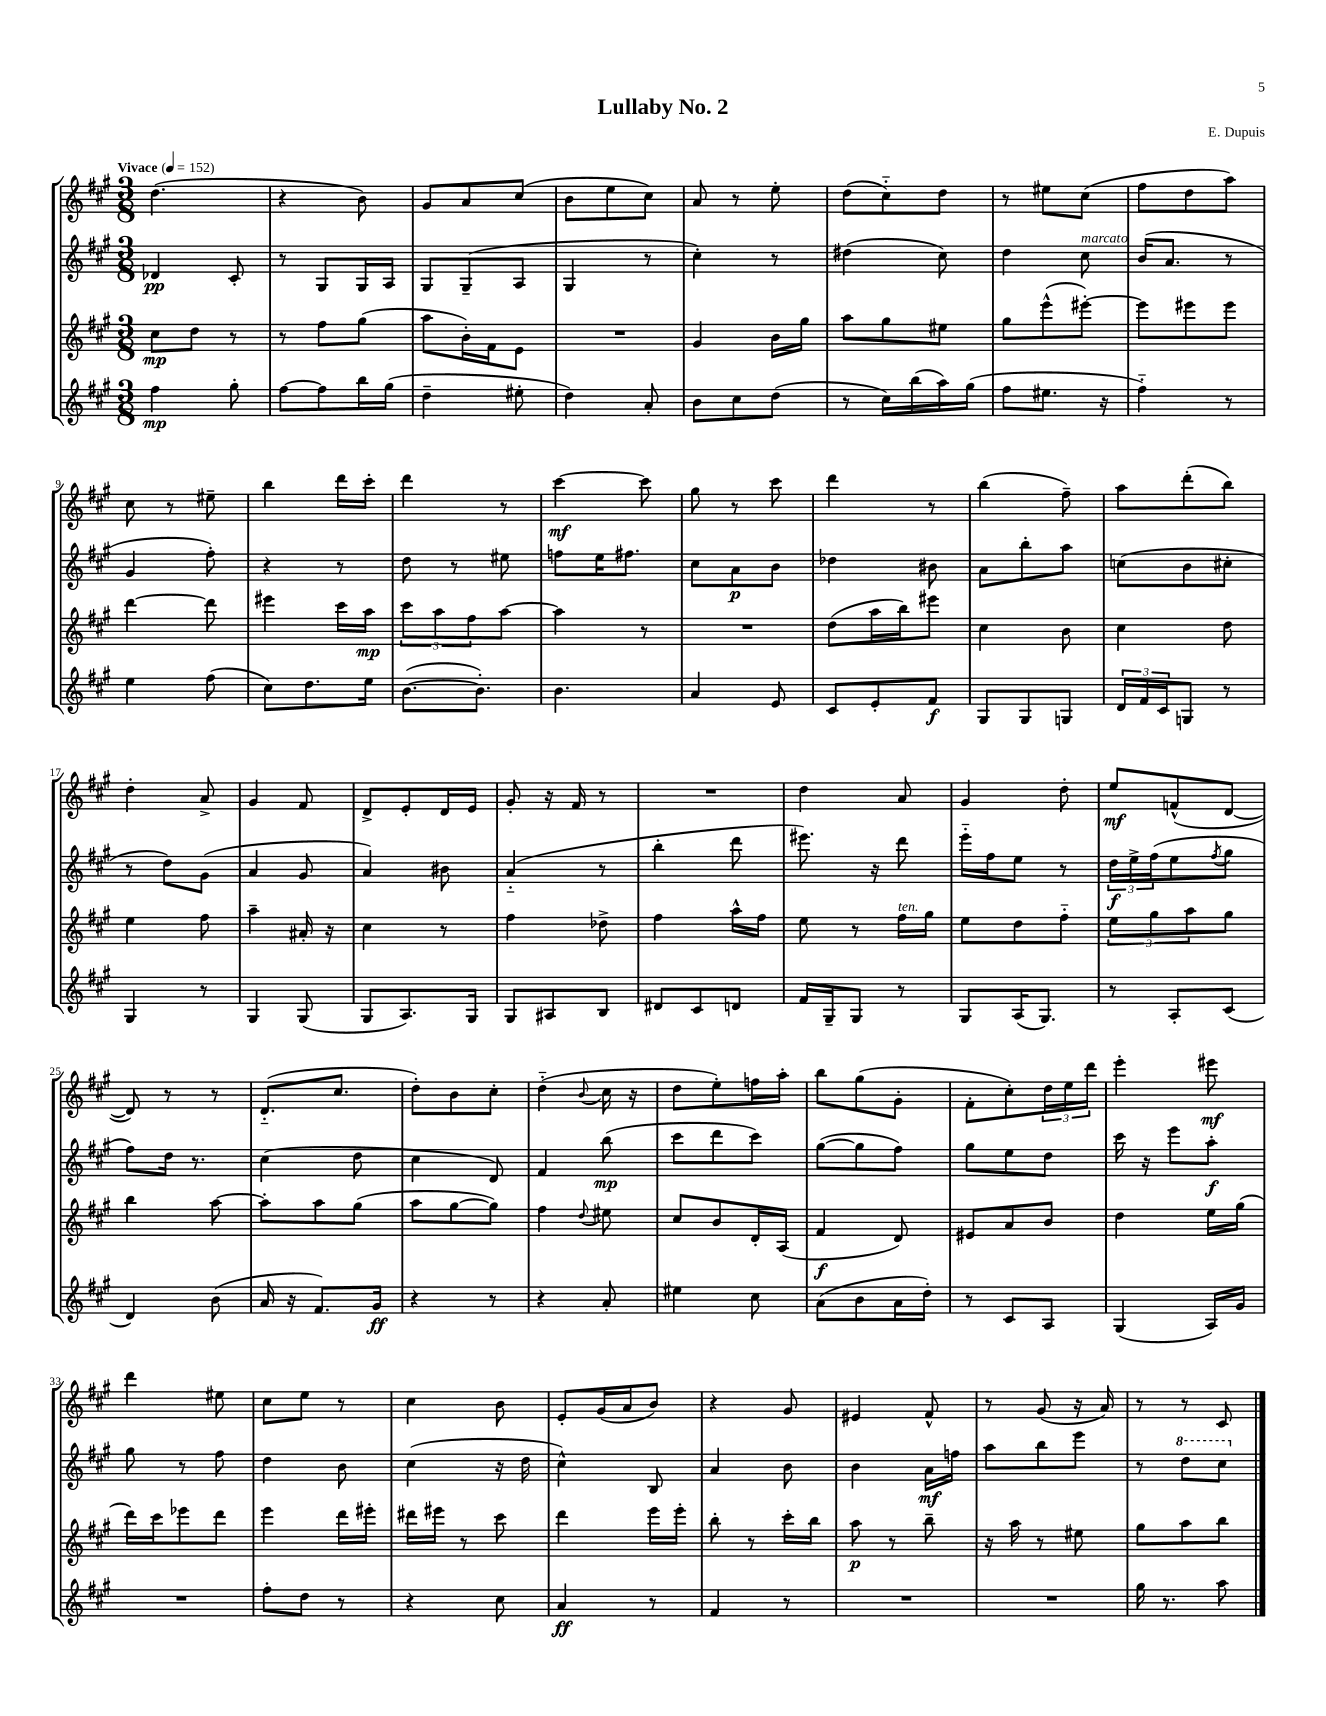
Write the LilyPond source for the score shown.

\header { title = "Lullaby No. 2" composer = "E. Dupuis" }
<<
\new StaffGroup <<
\new Staff = "s0" {
    \clef treble \key a \major \numericTimeSignature \time 3/8 \tempo "Vivace" 4 = 152
    d''4.( |
    r4 b'8) |
    gis'8 a'8 cis''8( |
    b'8 e''8 cis''8) |
    a'8 r8 e''8-. |
    d''8( cis''8-_) d''8 |
    r8 eis''8 cis''8( |
    fis''8 d''8 a''8) |
    cis''8 r8 eis''8-- |
    b''4 d'''16 cis'''16-. |
    d'''4 r8 |
    cis'''4~\mf cis'''8 |
    gis''8 r8 cis'''8 |
    d'''4 r8 |
    b''4( fis''8--) |
    a''8 d'''8-.( b''8) |
    d''4-. a'8-> |
    gis'4 fis'8 |
    d'8-> e'8-. d'16 e'16 |
    gis'8-. r16 fis'16 r8 |
    R4. |
    d''4 a'8 |
    gis'4 d''8-. |
    e''8\mf f'8-^( d'8~ |
    d'8) r8 r8 |
    d'8.-_( cis''8. |
    d''8-.) b'8 cis''8-. |
    d''4-_( \appoggiatura { b'8 } cis''16 r16 |
    d''8 e''8-.) f''16 a''16-. |
    b''8 gis''8( gis'8-. |
    fis'8-. cis''8-.) \tuplet 3/2 { d''16 e''16 d'''16 } |
    e'''4-. eis'''8\mf |
    d'''4 eis''8 |
    cis''8 e''8 r8 |
    cis''4 b'8 |
    e'8-. gis'16( a'16 b'8) |
    r4 gis'8 |
    eis'4 fis'8-^ |
    r8 gis'8( r16 a'16) |
    r8 r8 cis'8 \bar "|." |
}
\new Staff = "s1" {
    \clef treble \key a \major \numericTimeSignature \time 3/8
    des'4\pp cis'8-. |
    r8 gis8 gis16 a16 |
    gis8 gis8--( a8 |
    gis4 r8 |
    cis''4-.) r8 |
    dis''4( cis''8) |
    d''4 cis''8^\markup { \italic "marcato" } |
    b'16( a'8. r8 |
    gis'4 fis''8-.) |
    r4 r8 |
    d''8 r8 eis''8 |
    f''8 e''16 fis''8. |
    cis''8 a'8\p b'8 |
    des''4 bis'8 |
    a'8 b''8-. a''8 |
    c''8( b'8 cis''8-. |
    r8 d''8) gis'8( |
    a'4 gis'8 |
    a'4) bis'8 |
    a'4-_( r8 |
    b''4-. d'''8 |
    eis'''8.) r16 d'''8 |
    e'''16-_ fis''16 e''8 r8 |
    \tuplet 3/2 { d''16\f e''16-> fis''16( } e''8 \acciaccatura { fis''8 } gis''8 |
    fis''8) d''16 r8. |
    cis''4( d''8 |
    cis''4 d'8) |
    fis'4 b''8\mp( |
    cis'''8 d'''8 cis'''8) |
    gis''8~( gis''8 fis''8) |
    gis''8 e''8 d''8 |
    cis'''16 r16 e'''8 a''8-.\f |
    gis''8 r8 fis''8 |
    d''4 b'8 |
    cis''4( r16 d''16 |
    cis''4-^) b8 |
    a'4 b'8 |
    b'4 a'16\mf f''16 |
    a''8 b''8 e'''8 |
    r8 \ottava #1 d'''8 cis'''8 \ottava #0 \bar "|." |
}
\new Staff = "s2" {
    \clef treble \key a \major \numericTimeSignature \time 3/8
    cis''8\mp d''8 r8 |
    r8 fis''8 gis''8( |
    a''8 b'16-.) fis'16 e'8 |
    R4. |
    gis'4 b'16 gis''16 |
    a''8 gis''8 eis''8 |
    gis''8 e'''8-^( eis'''8~-.) |
    eis'''8 eis'''8 eis'''8 |
    d'''4~ d'''8 |
    eis'''4 cis'''16 a''16\mp |
    \tuplet 3/2 { cis'''8 a''8 fis''8 } a''8~ |
    a''4 r8 |
    R4. |
    d''8( a''16 b''16) eis'''8 |
    cis''4 b'8 |
    cis''4 d''8 |
    e''4 fis''8 |
    a''4-- ais'16-. r16 |
    cis''4 r8 |
    fis''4 des''8-> |
    fis''4 a''16-^ fis''16 |
    e''8 r8 fis''16^\markup { \italic "ten." } gis''16 |
    e''8 d''8 fis''8-_ |
    \tuplet 3/2 { e''8 gis''8 a''8 } gis''8 |
    b''4 a''8~ |
    a''8-. a''8 gis''8( |
    a''8 gis''8~ gis''8) |
    fis''4 \appoggiatura { d''8 } eis''8 |
    cis''8 b'8 d'16-. a16( |
    fis'4\f d'8) |
    eis'8 a'8 b'8 |
    d''4 e''16 gis''16( |
    d'''16) cis'''16 ees'''8 d'''8 |
    e'''4 d'''16 eis'''16-. |
    dis'''16 eis'''16 r8 cis'''8 |
    d'''4 e'''16 e'''16-. |
    b''8-. r8 cis'''16-. b''16 |
    a''8\p r8 b''8-- |
    r16 a''16 r8 eis''8 |
    gis''8 a''8 b''8 \bar "|." |
}
\new Staff = "s3" {
    \clef treble \key a \major \numericTimeSignature \time 3/8
    fis''4\mp gis''8-. |
    fis''8~ fis''8 b''16 gis''16( |
    d''4-- eis''8-. |
    d''4) a'8-. |
    b'8 cis''8 d''8( |
    r8 cis''16) b''16( a''16) gis''16( |
    fis''8 eis''8. r16 |
    fis''4-_) r8 |
    e''4 fis''8( |
    cis''8) d''8. e''16 |
    b'8.~( b'8.-.) |
    b'4. |
    a'4 e'8 |
    cis'8 e'8-. fis'8\f |
    gis8 gis8 g8 |
    \tuplet 3/2 { d'16 fis'16 cis'16 } g8 r8 |
    gis4 r8 |
    gis4 gis8( |
    gis8 a8.) gis16 |
    gis8 ais8 b8 |
    dis'8 cis'8 d'8 |
    fis'16 gis16-- gis8 r8 |
    gis8 a16( gis8.) |
    r8 a8-. cis'8( |
    d'4) b'8( |
    a'16 r16 fis'8.) gis'16\ff |
    r4 r8 |
    r4 a'8-. |
    eis''4 cis''8 |
    a'8( b'8 a'16 d''16-.) |
    r8 cis'8 a8 |
    gis4( a16) gis'16 |
    R4. |
    fis''8-. d''8 r8 |
    r4 cis''8 |
    a'4\ff r8 |
    fis'4 r8 |
    R4. |
    R4. |
    gis''16 r8. a''8 \bar "|." |
}
>>
>>
